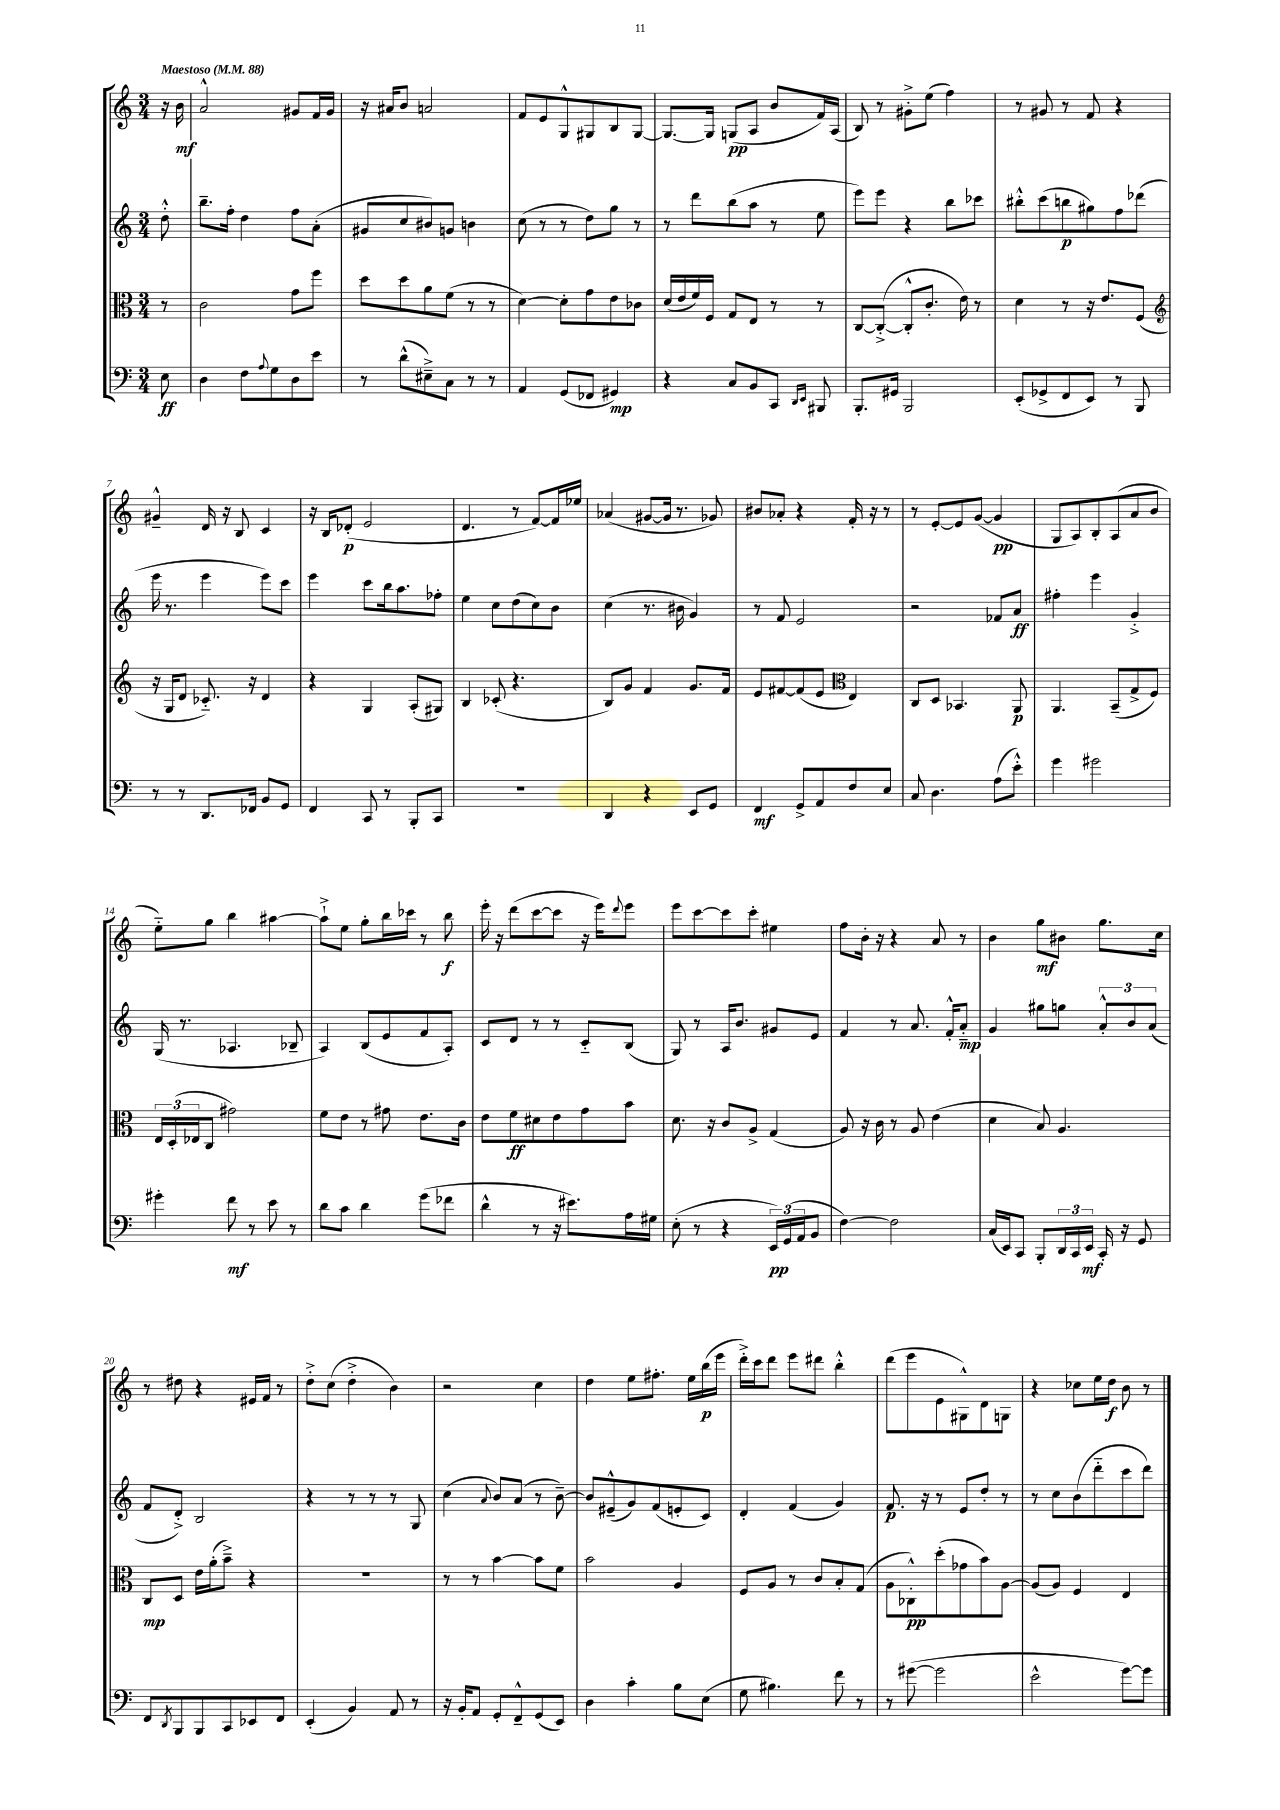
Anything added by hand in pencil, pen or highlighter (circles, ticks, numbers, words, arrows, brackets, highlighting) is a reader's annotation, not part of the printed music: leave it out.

**kern	**dynam	**kern	**dynam	**kern	**dynam	**kern	**dynam
*part4	*part4	*part3	*part3	*part2	*part2	*part1	*part1
*staff4	*staff4	*staff3	*staff3	*staff2	*staff2	*staff1	*staff1
*clefF4	*	*clefC3	*	*clefG2	*	*clefG2	*
*k[]	*	*k[]	*	*k[]	*	*k[]	*
*M3/4	*	*M3/4	*	*M3/4	*	*M3/4	*
*MM88	*	*MM88	*	*MM88	*	*MM88	*
=	=	=	=	=	=	=	=
!	!	!	!	!	!	!LO:TX:a:B:t=Maestoso	!
8E\	ff	8r	.	8dd'^^\	.	16r	.
.	.	.	.	.	.	16b\	mf
=1	=1	=1	=1	=1	=1	=1	=1
4D\	.	2c\	.	8.bb~\L	.	2a^^/	.
.	.	.	.	16ff'\Jk	.	.	.
8F\L	.	.	.	4dd\	.	.	.
8qqA/	.	.	.	.	.	.	.
8G\	.	.	.	.	.	.	.
8D\	.	8g\L	.	8ff\L	.	8g#X/L	.
8e\J	.	8ff\J	.	(8a'\J	.	16f/L	.
.	.	.	.	.	.	16g#/JJ	.
=2	=2	=2	=2	=2	=2	=2	=2
8r	.	8dd\L	.	8g#X/L	.	16r	.
.	.	.	.	.	.	16a#X/KL	.
(8d^^\L	.	8dd\	.	8cc/	.	8b/J	.
8E#X~^\)	.	8a\	.	8b#X/)	.	2an/	.
8C\J	.	(8f\J	.	8gn/J	.	.	.
8r	.	8r	.	4bn\	.	.	.
8r	.	8r	.	.	.	.	.
=3	=3	=3	=3	=3	=3	=3	=3
4AA/	.	[4d\)	.	(8cc\	.	8f/L	.
.	.	.	.	8r	.	8e/	.
(8GG/L	.	8d'\L]	.	8r	.	8G^^/	.
8FF-X/J	.	8g\	.	8dd\L)	.	8G#X/	.
4GG#X/)	mp	8e\	.	8gg\J	.	8B/	.
.	.	8c-X\J	.	8r	.	[8G#/J	.
=4	=4	=4	=4	=4	=4	=4	=4
4r	.	(16d/LL	.	8r	.	8.G#/L_	.
.	.	16e/	.	.	.	.	.
.	.	16f/)	.	8ddd\L	.	.	.
.	.	16F/JJ	.	.	.	16G#/Jk]	.
8C/L	.	8G/L	.	(8bb\	.	(8Gn/L	pp
8BB/	.	8E/J	.	8aa\J	.	8A/J	.
8CC/J	.	8r	.	8r	.	8b/L	.
16qqDD/LL	.	.	.	.	.	.	.
16qqEE/JJ	.	.	.	.	.	.	.
8BBB#X/	.	8r	.	8ee\	.	16f/L)	.
.	.	.	.	.	.	(16A/JJ	.
=5	=5	=5	=5	=5	=5	=5	=5
8.BBB'/L	.	[8C/L	.	8eee\L)	.	8B/)	.
.	.	(8C'^/J_	.	8eee\J	.	8r	.
16GG#X/Jk	.	.	.	.	.	.	.
2BBB/	.	8C'^^/L]	.	4r	.	8g#X'^\L	.
.	.	8.c'/J	.	.	.	(8ee\J	.
.	.	.	.	8bb\L	.	4ff\)	.
.	.	16e\)	.	.	.	.	.
.	.	8r	.	8ccc-X\J	.	.	.
=6	=6	=6	=6	=6	=6	=6	=6
(8EE'/L	.	4d\	.	8bb#X'^^\L	.	8r	.
8GG-X^/	.	.	.	(8ccc\	.	8g#X/	.
8FF/	.	8r	.	8bbn\	p	8r	.
8EE/J)	.	16r	.	8gg#X\)	.	8f/	.
.	.	8.e/L	.	.	.	.	.
8r	.	.	.	8ff\	.	4r	.
8BBB/	.	(8F/J	.	(8ddd-X\J	.	.	.
!!LO:LB:g=z
=7	=7	=7	=7	=7	=7	=7	=7
*	*	*clefG2	*	*	*	*	*
8r	.	16r	.	16eee\	.	4g#X~^^/	.
.	.	16G/KL	.	8.r	.	.	.
8r	.	8d/J	.	.	.	.	.
8.DD/L	.	8.c-X/)	.	4eee\	.	16d/	.
.	.	.	.	.	.	16r	.
.	.	.	.	.	.	8B/	.
16FF-X/Jk	.	16r	.	.	.	.	.
8BB/L	.	4d/	.	8eee\L)	.	4c/	.
8GG/J	.	.	.	8ccc\J	.	.	.
=8	=8	=8	=8	=8	=8	=8	=8
4FF/	.	4r	.	4eee\	.	16r	.
.	.	.	.	.	.	16B/KL	.
.	.	.	.	.	.	(8d-X'/J	p
8CC/	.	4G/	.	8ccc\L	.	2e/	.
8r	.	.	.	16bb\k	.	.	.
.	.	.	.	8.aa\	.	.	.
8BBB'/L	.	(8A'/L	.	.	.	.	.
8CC/J	.	8G#X/J)	.	8ff-X'\J	.	.	.
=9	=9	=9	=9	=9	=9	=9	=9
2.r	.	4B/	.	4ee\	.	4.d/	.
.	.	(8c-X'/	.	8cc\L	.	.	.
.	.	4.r	.	(8dd\	.	8r	.
.	.	.	.	8cc\)	.	[8f/L)	.
.	.	.	.	8b\J	.	16f/L]	.
.	.	.	.	.	.	16ee-X/JJ	.
=10	=10	=10	=10	=10	=10	=10	=10
4DD/	.	8B/L)	.	(4cc\	.	(4a-X/	.
.	.	8g/J	.	.	.	.	.
4r	.	4f/	.	8.r	.	[8g#X/L	.
.	.	.	.	.	.	16g#/Jk]	.
.	.	.	.	16b#X\	.	8.r	.
8EE/L	.	8.g/L	.	4g/)	.	.	.
8GG/J	.	.	.	.	.	8g-X/)	.
.	.	16f/Jk	.	.	.	.	.
=11	=11	=11	=11	=11	=11	=11	=11
4FF/	mf	8e/L	.	8r	.	8b#X/L	.
.	.	[8f#X/	.	8f/	.	8a-X'/J	.
8GG^/L	.	(8f#/]	.	2e/	.	4r	.
8AA/	.	8e/J	.	.	.	.	.
*	*	*clefC3	*	*	*	*	*
8F/	.	4E/)	.	.	.	16f'/	.
.	.	.	.	.	.	16r	.
8E/J	.	.	.	.	.	8r	.
=12	=12	=12	=12	=12	=12	=12	=12
8C/	.	8C/L	.	2r	.	8r	.
4.D\	.	8D/J	.	.	.	[8e'/L	.
.	.	4.BB-X/	.	.	.	8e/]	.
.	.	.	.	.	.	([8g/J	.
(8A\L	.	.	.	8f-X/L	.	4g/]	pp
8e'^^\J)	.	8AA/	p	8a/J	ff	.	.
=13	=13	=13	=13	=13	=13	=13	=13
4g\	.	4.AA/	.	4ff#X'\	.	8G/L	.
.	.	.	.	.	.	8A/)	.
2g#X\	.	.	.	4eee\	.	8B'/	.
.	.	(8BB~/L	.	.	.	(8A/	.
.	.	8G^/	.	4g'^/	.	8a/	.
.	.	8F/J)	.	.	.	8b/J	.
!!LO:LB:g=z
=14	=14	=14	=14	=14	=14	=14	=14
4g#X'\	.	24E/LL	.	(16G/	.	8ee\L)	.
.	.	(24D'/	.	.	.	.	.
.	.	.	.	8.r	.	.	.
.	.	24E-X/J	.	.	.	.	.
.	.	8C/J	.	.	.	8gg\J	.
8f\	mf	2g#X\)	.	4.A-X/	.	4bb\	.
8r	.	.	.	.	.	.	.
8e\	.	.	.	.	.	[4aa#X\	.
8r	.	.	.	8B-X~/	.	.	.
=15	=15	=15	=15	=15	=15	=15	=15
8d\L	.	8f\L	.	4A/)	.	8aa#`^\L]	.
8c\J	.	8e\J	.	.	.	8ee\J	.
4d\	.	8r	.	(8B/L	.	8gg'\L	.
.	.	8g#X\	.	8e/	.	16bb\L	.
.	.	.	.	.	.	16ccc-X\JJ	.
(8g\L	.	8.e\L	.	8f/	.	8r	.
8f-X\J	.	.	.	8A'/J)	.	8bb\	f
.	.	16c\Jk	.	.	.	.	.
=16	=16	=16	=16	=16	=16	=16	=16
4d^^\	.	8e\L	.	8c/L	.	16eee'\	.
.	.	.	.	.	.	16r	.
.	.	8f\	ff	8d/J	.	(8ddd\L	.
8r	.	8d#X\	.	8r	.	[8ccc\	.
16r	.	8e\	.	8r	.	8ccc\J]	.
8.e#X\L)	.	.	.	.	.	.	.
.	.	8g\	.	8c/L	.	16r	.
.	.	.	.	.	.	16eee\KL)	.
.	.	.	.	.	.	8qqddd/	.
16A\L	.	8b\J	.	(8B/J	.	8eee\J	.
16G#X\JJ	.	.	.	.	.	.	.
=17	=17	=17	=17	=17	=17	=17	=17
(8E'\	.	8.d\	.	8G/)	.	8eee\L	.
8r	.	.	.	8r	.	[8ccc\	.
.	.	16r	.	.	.	.	.
4r	.	8c/L	.	16A/KL	.	8ccc\]	.
.	.	.	.	8.b/J	.	.	.
.	.	8A^/J	.	.	.	8ccc'\J	.
24EE/LL)	pp	(4G/	.	8g#X/L	.	4ee#X\	.
(24GG/	.	.	.	.	.	.	.
24AA/J	.	.	.	.	.	.	.
8BB/J	.	.	.	8e/J	.	.	.
=18	=18	=18	=18	=18	=18	=18	=18
[4F\)	.	8A/)	.	4f/	.	8ff\L	.
.	.	16r	.	.	.	16b'\Jk	.
.	.	16c\	.	.	.	16r	.
2F\]	.	8r	.	8r	.	4r	.
.	.	8A/	.	8.a/	.	.	.
.	.	(4e\	.	.	.	8a/	.
.	.	.	.	16f'^^/KL	.	.	.
.	.	.	.	8a/J	mp	8r	.
=19	=19	=19	=19	=19	=19	=19	=19
(16C/LL	.	4d\	.	4g/	.	4b\	.
16EE/J)	.	.	.	.	.	.	.
8CC/J	.	.	.	.	.	.	.
8BBB'/L	.	8B/)	.	8gg#X\L	.	8gg\L	mf
24DD/L	.	4.A/	.	8ggn\J	.	8b#X\J	.
24CC/	.	.	.	.	.	.	.
24EE/JJ	mf	.	.	.	.	.	.
16CC'/	.	.	.	12a'^^/L	.	8.gg\L	.
16r	.	.	.	.	.	.	.
.	.	.	.	12b/	.	.	.
8GG/	.	.	.	.	.	.	.
.	.	.	.	(12a/J	.	.	.
.	.	.	.	.	.	16cc\Jk	.
!!LO:LB:g=z
=20	=20	=20	=20	=20	=20	=20	=20
8FF/L	.	8C/L	mp	8f/L	.	8r	.
8qDD/	.	.	.	.	.	.	.
8BBB/	.	8D/J	.	8d'^/J)	.	8dd#X\	.
8BBB/	.	16e\LL	.	2B/	.	4r	.
.	.	(16a'\J	.	.	.	.	.
8CC/	.	8b~^\J)	.	.	.	.	.
8EE-X/	.	4r	.	.	.	16e#X/LL	.
.	.	.	.	.	.	16f/JJ	.
8FF/J	.	.	.	.	.	8r	.
=21	=21	=21	=21	=21	=21	=21	=21
(4EE'/	.	2.r	.	4r	.	8dd'^\L	.
.	.	.	.	.	.	(8cc\J	.
4BB/)	.	.	.	8r	.	4dd'^\	.
.	.	.	.	8r	.	.	.
8AA/	.	.	.	8r	.	4b\)	.
8r	.	.	.	8G/	.	.	.
=22	=22	=22	=22	=22	=22	=22	=22
16r	.	8r	.	(4cc\	.	2r	.
16BB'/KL	.	.	.	.	.	.	.
8AA/J	.	8r	.	.	.	.	.
.	.	.	.	8qqa/	.	.	.
8GG'/L	.	[4b\	.	8b/L)	.	.	.
8FF~^^/	.	.	.	(8a/J	.	.	.
(8GG/	.	8b\L]	.	8r	.	4cc\	.
8EE/J)	.	8f\J	.	[8b~\)	.	.	.
=23	=23	=23	=23	=23	=23	=23	=23
4D\	.	2b\	.	8b/L]	.	4dd\	.
.	.	.	.	(8e#X~^^/	.	.	.
4c'\	.	.	.	8g/)	.	8ee\L	.
.	.	.	.	(8f/	.	8.ff#X'\J	.
8B\L	.	4A/	.	8en'/	.	.	.
.	.	.	.	.	.	16ee\LL	.
(8E\J	.	.	.	8c/J)	.	(16bb\	p
.	.	.	.	.	.	16eee\JJ	.
=24	=24	=24	=24	=24	=24	=24	=24
8G\	.	8F/L	.	4d'/	.	16ddd'^\LL)	.
.	.	.	.	.	.	16ccc\J	.
4.B#X\)	.	8A/J	.	.	.	8ddd\J	.
.	.	8r	.	(4f/	.	8eee\L	.
.	.	8c/L	.	.	.	8ddd#X\J	.
8f\	.	8B'/	.	4g/)	.	4bb'^^\	.
8r	.	(8G/J	.	.	.	.	.
=25	=25	=25	=25	=25	=25	=25	=25
8r	.	8A\L	.	8.f/	p	(8ddd\L	.
([8g#X\	.	8C-X'^^\)	pp	.	.	8eee\	.
.	.	.	.	16r	.	.	.
2g#\]	.	(8dd'\	.	8r	.	8e\	.
.	.	8g-X\	.	8e/L	.	8G#X^^\)	.
.	.	8b\)	.	8dd'/J	.	8d\	.
.	.	[8A\J	.	8r	.	8Gn\J	.
=26	=26	=26	=26	=26	=26	=26	=26
2e^^\	.	(8A/L]	.	8r	.	4r	.
.	.	8A/J)	.	8cc\L	.	.	.
.	.	4F/	.	(8b\	.	8cc-X\L	.
.	.	.	.	8ddd\	.	16ee\L	.
.	.	.	.	.	.	16dd\JJ	f
[8g\L)	.	4E/	.	8ccc\	.	8b\	.
8g\J]	.	.	.	8ddd\J)	.	8r	.
==	==	==	==	==	==	==	==
*-	*-	*-	*-	*-	*-	*-	*-
